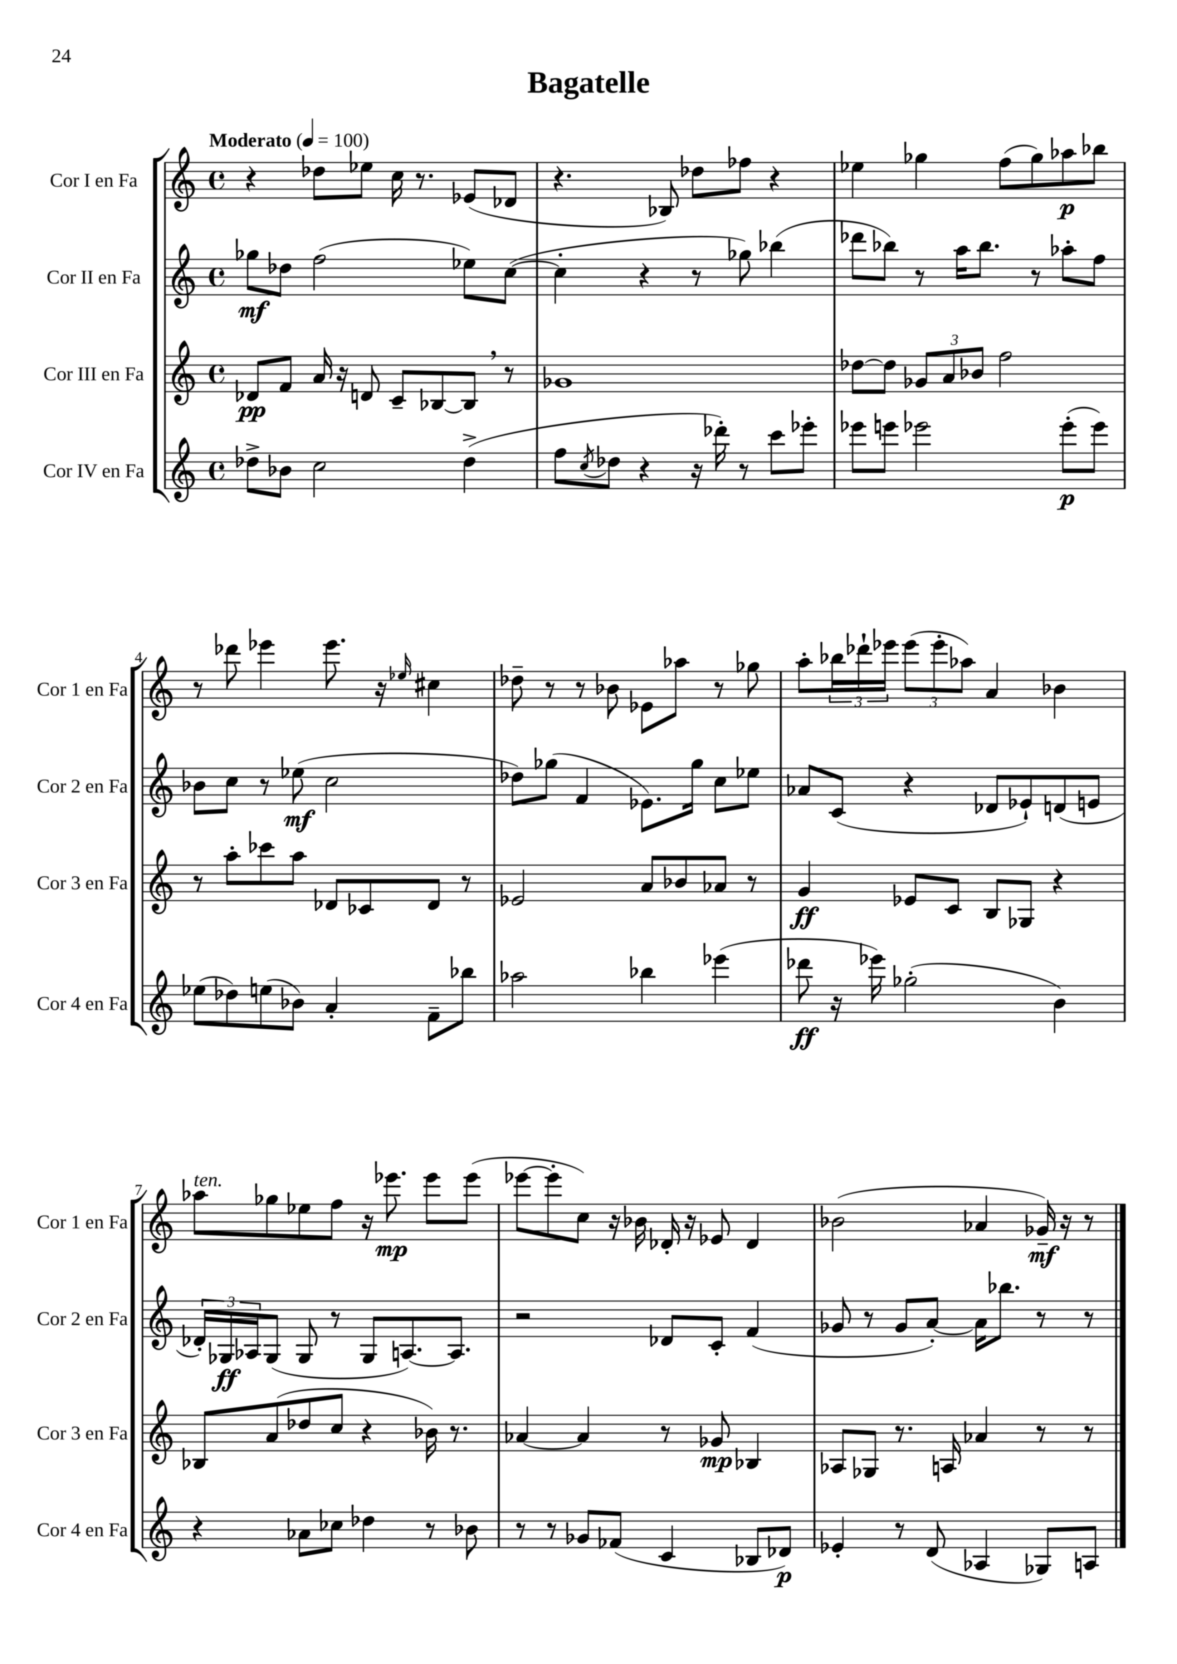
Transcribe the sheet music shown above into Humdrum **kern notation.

**kern	**dynam	**kern	**dynam	**kern	**dynam	**kern	**dynam
*part4	*part4	*part3	*part3	*part2	*part2	*part1	*part1
*staff4	*staff4	*staff3	*staff3	*staff2	*staff2	*staff1	*staff1
*I"Cor IV en Fa	*	*I"Cor III en Fa	*	*I"Cor II en Fa	*	*I"Cor I en Fa	*
*I'Cor 4 en Fa	*	*I'Cor 3 en Fa	*	*I'Cor 2 en Fa	*	*I'Cor 1 en Fa	*
*clefG2	*	*clefG2	*	*clefG2	*	*clefG2	*
*k[]	*	*k[]	*	*k[]	*	*k[]	*
*M4/4	*	*M4/4	*	*M4/4	*	*M4/4	*
*met(c)	*	*met(c)	*	*met(c)	*	*met(c)	*
*MM100	*	*MM100	*	*MM100	*	*MM100	*
=1	=1	=1	=1	=1	=1	=1	=1
!	!	!	!	!	!	!LO:TX:a:B:t=Moderato	!
8dd-X^\L	.	8d-X/L	pp	8gg-X\L	mf	4r	.
8b-X\J	.	8f/J	.	8dd-X\J	.	.	.
2cc\	.	16a/	.	(2ff\	.	8dd-X\L	.
.	.	16r	.	.	.	.	.
.	.	8dn/	.	.	.	8ee-X\J	.
.	.	8c~/L	.	.	.	16cc\	.
.	.	.	.	.	.	8.r	.
.	.	[8B-X/	.	.	.	.	.
(4dd-^\	.	8B-,/J]	.	8ee-X\L)	.	(8e-X/L	.
.	.	8r	.	([8cc\J	.	8d-X/J	.
=2	=2	=2	=2	=2	=2	=2	=2
8ff\L	.	1g-X	.	4cc'\]	.	4.r	.
8qcc/	.	.	.	.	.	.	.
8dd-X\J	.	.	.	.	.	.	.
4r	.	.	.	4r	.	.	.
.	.	.	.	.	.	8B-X/)	.
16r	.	.	.	8r	.	8dd-X\L	.
16ddd-X'\)	.	.	.	.	.	.	.
8r	.	.	.	8gg-X\)	.	8ff-X\J	.
8ccc\L	.	.	.	(4bb-X\	.	4r	.
8eee-X'\J	.	.	.	.	.	.	.
=3	=3	=3	=3	=3	=3	=3	=3
8eee-X\L	.	[8dd-X\L	.	8ddd-X\L	.	4ee-X\	.
8eeen\J	.	8dd-\J]	.	8bb-X\J)	.	.	.
2eee-X\	.	12g-X/L	.	8r	.	4gg-X\	.
.	.	12a/	.	.	.	.	.
.	.	.	.	16aa\KL	.	.	.
.	.	12b-X/J	.	.	.	.	.
.	.	.	.	8.bb-\J	.	.	.
.	.	2ff\	.	.	.	(8ff\L	.
.	.	.	.	8r	.	8gg-\)	.
(8eee-'\L	p	.	.	8aa-X'\L	.	8aa-X\	p
8eee-\J)	.	.	.	8ff\J	.	8bb-X\J	.
!!LO:LB:g=z
=4	=4	=4	=4	=4	=4	=4	=4
(8ee-X\L	.	8r	.	8b-X\L	.	8r	.
8dd-X\)	.	8aa'\L	.	8cc\J	.	8ddd-X\	.
(8een\	.	8ccc-X\	.	8r	.	4eee-X\	.
8b-X\J)	.	8aa\J	.	(8ee-X\	mf	.	.
4a'/	.	8d-X/L	.	2cc\	.	8.eee-\	.
.	.	8c-X/	.	.	.	.	.
.	.	.	.	.	.	16r	.
.	.	.	.	.	.	16qqee-X/	.
8f~\L	.	8d-/J	.	.	.	4cc#X\	.
8bb-X\J	.	8r	.	.	.	.	.
=5	=5	=5	=5	=5	=5	=5	=5
2aa-X\	.	2e-X/	.	8dd-X\L)	.	8dd-X~\	.
.	.	.	.	(8gg-X\J	.	8r	.
.	.	.	.	4f/	.	8r	.
.	.	.	.	.	.	8b-X\	.
4bb-X\	.	8a/L	.	8.e-X\L)	.	8e-X\L	.
.	.	8b-X/	.	.	.	8aa-X\J	.
.	.	.	.	16gg-\Jk	.	.	.
(4eee-X\	.	8a-X/J	.	8cc\L	.	8r	.
.	.	8r	.	8ee-X\J	.	8gg-X\	.
=6	=6	=6	=6	=6	=6	=6	=6
8ddd-X\	ff	4g/	ff	8a-X/L	.	8aa'\L	.
16r	.	.	.	(8c/J	.	24bb-X\L	.
.	.	.	.	.	.	24ddd-X`\	.
16eee-X\)	.	.	.	.	.	.	.
.	.	.	.	.	.	24eee-X\JJ	.
(2gg-X'\	.	8e-X/L	.	4r	.	(12eee-\L	.
.	.	.	.	.	.	12eee-'\	.
.	.	8c/J	.	.	.	.	.
.	.	.	.	.	.	12aa-X\J)	.
.	.	8B/L	.	8d-X/L	.	4a/	.
.	.	8G-X/J	.	8e-X`/)	.	.	.
4b\)	.	4r	.	(8dn/	.	4b-X\	.
.	.	.	.	8en/J	.	.	.
!!LO:LB:g=z
=7	=7	=7	=7	=7	=7	=7	=7
!	!	!	!	!	!	!LO:TX:a:i:t=ten.	!
4r	.	8B-X/L	.	24d-X'/LL)	.	8aa-X\L	.
.	.	.	.	24G-X/	ff	.	.
.	.	.	.	24A-X/J	.	.	.
.	.	(8a/	.	(8G-/J	.	8gg-X\	.
8a-X\L	.	8dd-X/	.	8G-/	.	8ee-X\	.
8cc-X\J	.	8cc/J	.	8r	.	8ff\J	.
4dd-X\	.	4r	.	8G-/L	.	16r	.
.	.	.	.	.	.	8.eee-X\	mp
.	.	.	.	[8.An/)	.	.	.
8r	.	16b-X\)	.	.	.	8eee-\L	.
.	.	8.r	.	8.A/J]	.	.	.
8b-X\	.	.	.	.	.	(8eee-\J	.
=8	=8	=8	=8	=8	=8	=8	=8
8r	.	[4a-X/	.	2r	.	[8eee-X\L	.
8r	.	.	.	.	.	8eee-'\]	.
8g-X/L	.	4a-/]	.	.	.	8cc\J)	.
(8f-X/J	.	.	.	.	.	16r	.
.	.	.	.	.	.	16b-X\	.
4c/	.	8r	.	8d-X/L	.	16d-X'/	.
.	.	.	.	.	.	16r	.
.	.	8g-X/	mp	8c'/J	.	8e-X/	.
8B-X/L	.	4B-X/	.	(4f/	.	4d-/	.
8d-X/J)	p	.	.	.	.	.	.
=9	=9	=9	=9	=9	=9	=9	=9
4e-X'/	.	8A-X/L	.	8g-X/	.	(2b-X\	.
.	.	8G-X/J	.	8r	.	.	.
8r	.	8.r	.	8g-/L	.	.	.
(8d/	.	.	.	[8a'/J)	.	.	.
.	.	16An/	.	.	.	.	.
4A-X/	.	4a-X/	.	16a\KL]	.	4a-X/	.
.	.	.	.	8.bb-X\J	.	.	.
8G-X/L)	.	8r	.	8r	.	16g-X~/)	mf
.	.	.	.	.	.	16r	.
8An/J	.	8r	.	8r	.	8r	.
==	==	==	==	==	==	==	==
*-	*-	*-	*-	*-	*-	*-	*-
